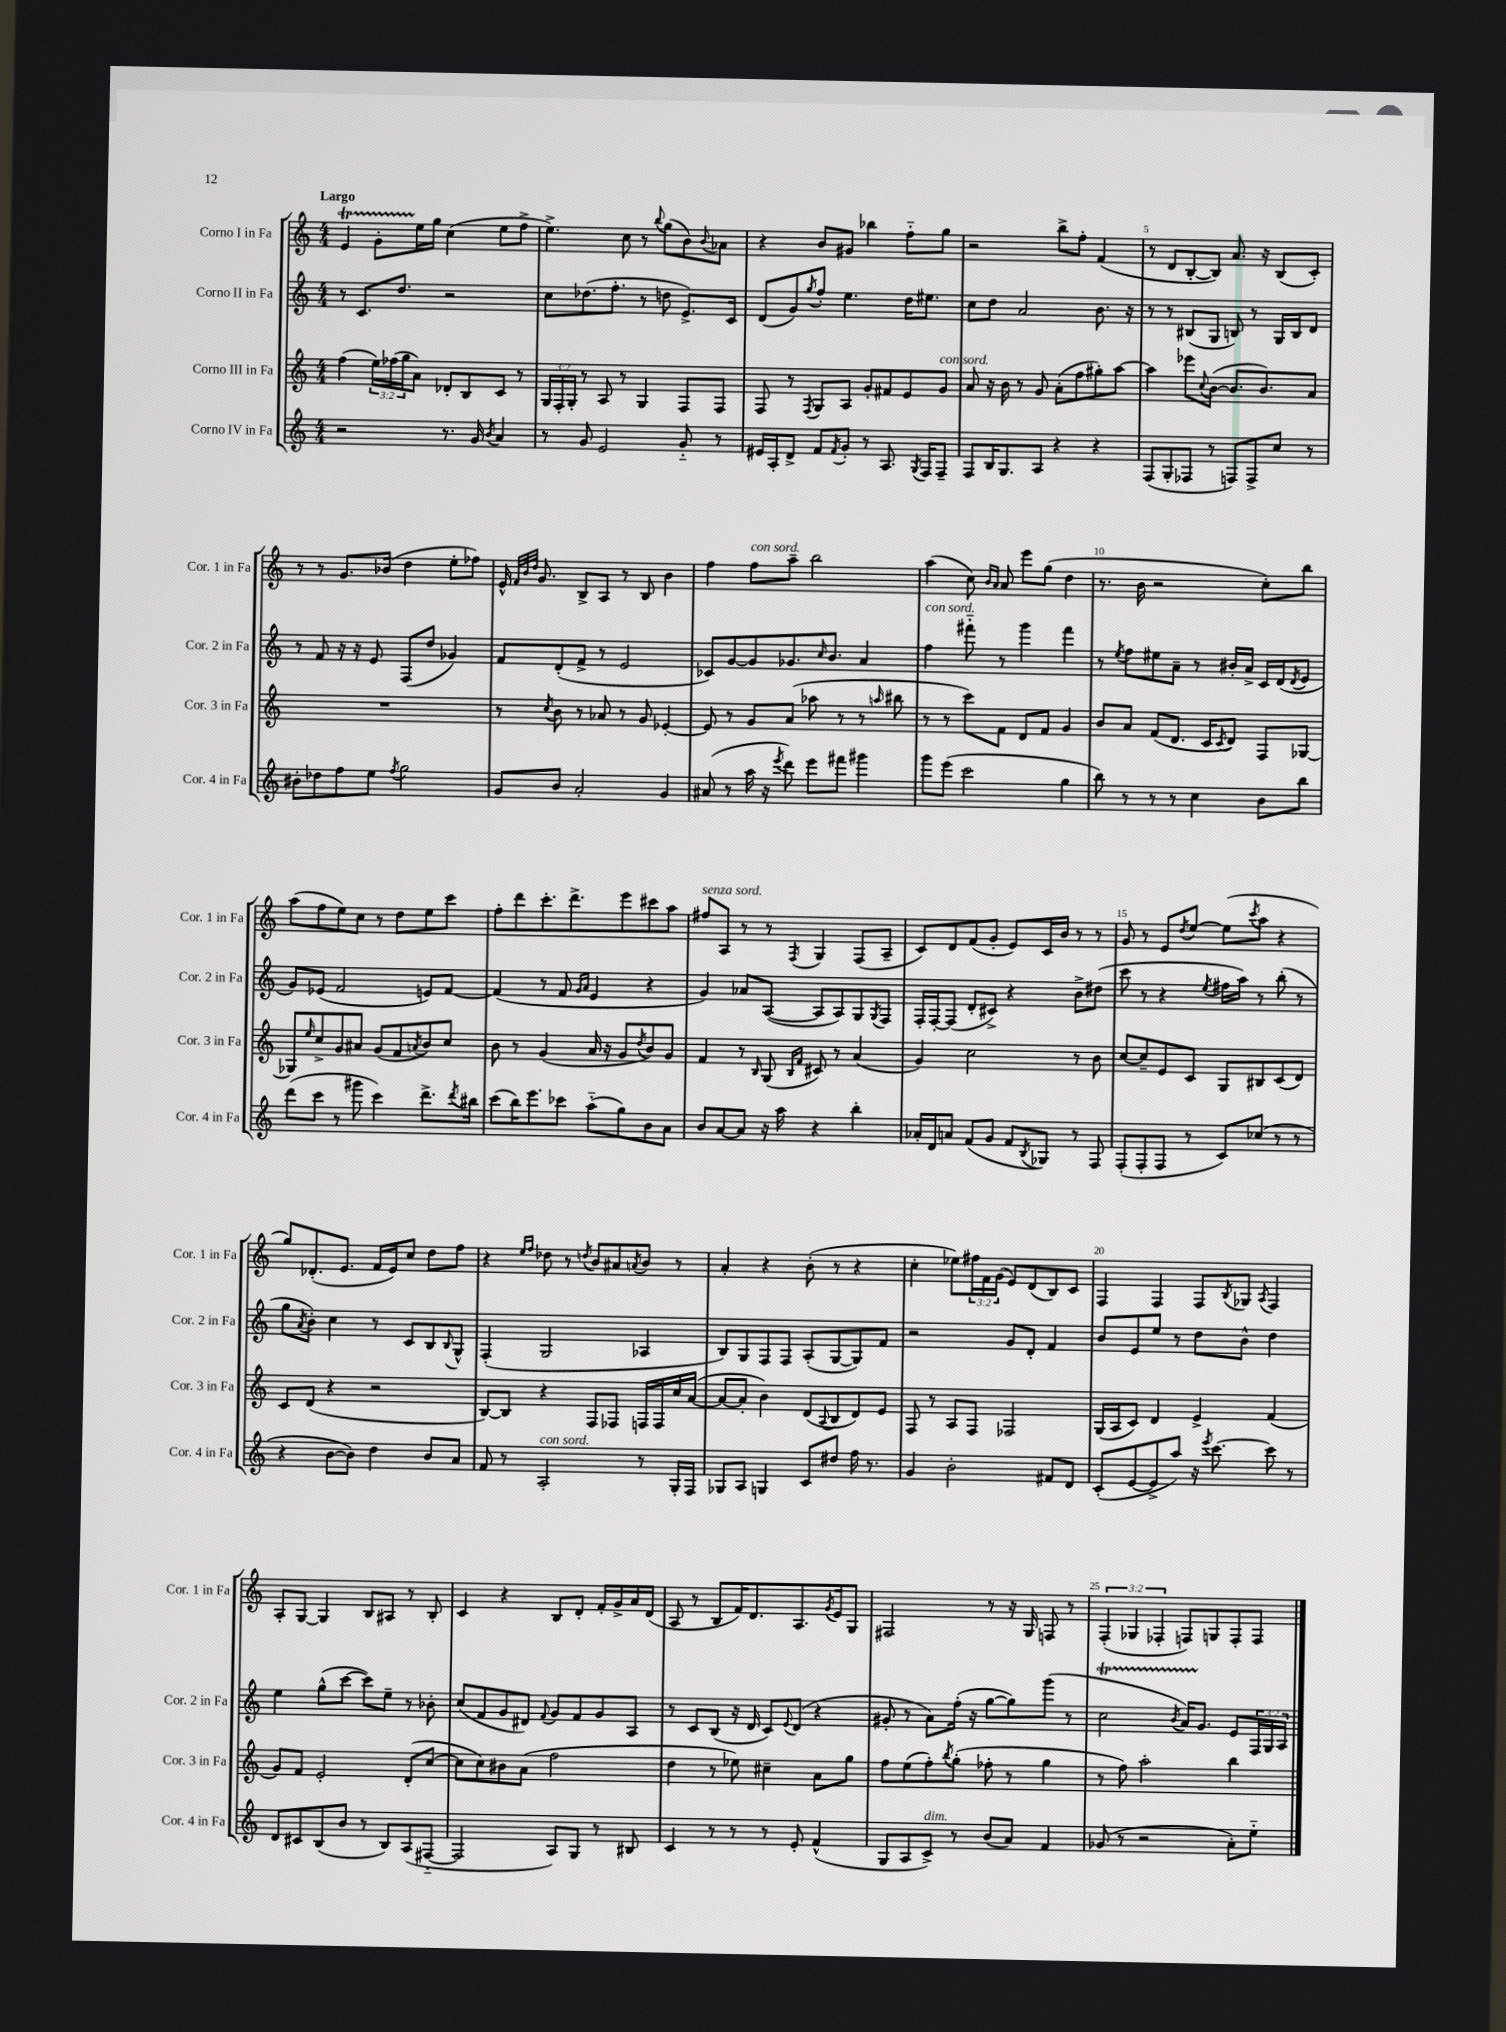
<<
\new StaffGroup <<
\new Staff = "s0" \with { instrumentName = "Corno I in Fa" shortInstrumentName = "Cor. 1 in Fa" } {
    \clef treble \key c \major \numericTimeSignature \time 4/4 \override Staff.TupletNumber.text = #tuplet-number::calc-fraction-text \tempo "Largo"
    e'4\startTrillSpan g'8-. e''16\stopTrillSpan g''16 c''4( e''8 f''8-> |
    e''4.->) c''8 r8 \appoggiatura { b''8 } g''8( b'8) \appoggiatura { b'8 } aes'8 |
    r4 b'8 gis'8 bes''4 f''8-_ g''8 |
    r2 b''8-> f''8-. f'4( |
    r8 d'8 b8~-. b8) a'8. r16 b8( c'8-.) |
    r8 r8 g'8. bes'16( d''4 e''8-. fes''8) |
    e'16-^ \grace { f'32 b'32 d''32 } g'8. b8-> a8 r8 b8 b'4 |
    f''4 f''8^\markup { \italic "con sord." } a''8-- b''2 |
    a''4( c''8) \grace { b'16 a'16 } a'8 e'''8 g''8( d''4 |
    r8. b'16 r2 c''8-.) b''8 |
    a''8( f''8 e''8) c''8 r8 d''8 e''8 c'''8 |
    f''8-. d'''8 c'''8.-. d'''8.-> e'''8 cis'''8 a''8 |
    fis''8^\markup { \italic "senza sord." } a8 r8 r8 \acciaccatura { f8 } g4 f8( a8-- |
    c'8) d'8 f'8( g'8-. e'8) c'16 b'16 r8 r8 |
    g'8 r8 e'8 \acciaccatura { d''8 } e''8~ e''8( \acciaccatura { c'''8 } a''8 r4 |
    g''8) des'8.-.( e'8. f'16 e'16) c''8 d''8 f''8 |
    r4 \grace { e''16 f''16 } des''8 r8 \acciaccatura { d''8 } b'8 ais'8 \acciaccatura { a'8 } b'8 r8 |
    a'4-. r4 b'8-.( r8 r4 |
    c''4-. ees''8) \tuplet 3/2 { fis''16 f'16 g'16( } e'8) d'8( b8) c'8 |
    f4 f4 f8 \acciaccatura { b8 } ges8 \acciaccatura { a8 } f4 |
    a8-. g8~ g4 b8 ais8 r8 b8-. |
    c'4 r4 b8 d'8-. f'16-. g'16-> a'16 d'16( |
    a8 r8 b8 f'16) d'8. a8. \acciaccatura { g'8 } e'16 g8 |
    fis2 r8 r16 g16 f8 r8 |
    \tuplet 3/2 { f4-.( ges4 fes4-. } f8) g8 f8-. f8 \bar "|." |
}
\new Staff = "s1" \with { instrumentName = "Corno II in Fa" shortInstrumentName = "Cor. 2 in Fa" } {
    \clef treble \key c \major \numericTimeSignature \time 4/4 \override Staff.TupletNumber.text = #tuplet-number::calc-fraction-text
    r8 c'8. d''8. r2 |
    c''8 des''8.( f''8.-. r8 d''8 e'8.->) c'16 |
    d'8( g'8) \acciaccatura { g''8 } f''8-. e''4. d''16 eis''8. |
    c''8 d''8 a'2 b'8. r16 |
    r8 r8 bis8( g8 b8) r8 g16 b16 d'8 |
    r8 f'8 r16 r16 e'8 f8( d''8 ges'4) |
    f'8 d'8-.( f'8-> r8 e'2 |
    ces'8) g'8~ g'8 ges'8. \grace { c''16 } b'8. a'4 |
    f''4^\markup { \italic "con sord." } fis'''8-_ r8 g'''4 fis'''4 |
    r8 \acciaccatura { e''8 } f''8 eis''8 a'8-- r8 bis'16-. a'16-> c'16 d'16( \acciaccatura { d'8 } e'8 |
    g'8) ees'8( f'2 e'8) f'8~ |
    f'4( r8 f'8 \grace { g'16 a'16 } e'4 r4 |
    g'4) aes'8 a8~( a8 a8) g8 \acciaccatura { g8 } f8 |
    f16-. f16~-. f8( d'8-. cis'8->) r4 b'8-> dis''8( |
    c'''8 r8 r4 \acciaccatura { e''8 } fis''16 a''16) r8 b''8-.( r8 |
    g''8 \acciaccatura { a'8 } b'8-.) c''4 r8 c'8 b8 \appoggiatura { b8 } g8-^ |
    f4-.( g2 aes4 |
    b8) g8 f8 f8 a8-.( g8~ g8) f'8 |
    r2 g'8 d'8-. f'4 |
    b'8 e'8 e''8 r8 d''8 b'8-^ d''4 |
    e''4 g''8-^( c'''8~ c'''8) e''8-- r8 bes'8-. |
    c''8( f'8 g'8 dis'8) \appoggiatura { f'8 } g'8 f'8 g'8 a8 |
    r8 c'8 b8( r16 d'16 c'8) \appoggiatura { e'8 } d'8( r4 |
    gis'8-. r8 a'8) f''16-.( r16 g''8~ g''8) g'''8( r8 |
    c''2\startTrillSpan \acciaccatura { b'8 } a'16) g'8.\stopTrillSpan e'8 \tuplet 3/2 { f16 g16 a16 } \bar "|." |
}
\new Staff = "s2" \with { instrumentName = "Corno III in Fa" shortInstrumentName = "Cor. 3 in Fa" } {
    \clef treble \key c \major \numericTimeSignature \time 4/4 \override Staff.TupletNumber.text = #tuplet-number::calc-fraction-text
    f''4( \tuplet 3/2 { e''16) fes''16( g''16 } a'8) des'8-. b8 c'8 r8 |
    \tuplet 3/2 { g16 f16-. g16-. } r8 a8 r8 g4 f8 f8 |
    f8 r8 \acciaccatura { f8 } g8 a8 g'8-. fis'8 e'8 g'8^\markup { \italic "con sord." } |
    a'8 r16 b'16 r8 g'8 a'8-.( f''8 gis''8-.) a''8~ |
    a''4 ees'''8 \appoggiatura { c''8 } b'8~( b'8. b'8.) a'8 |
    R1 |
    r8 \acciaccatura { c''8 } b'8 r8 aes'8 r8 g'8 ees'4~-. |
    ees'8 r8 g'8 a'8( aes''8 r8 r8 \grace { a''16 } bis''8 |
    r8 r8 c'''8) f'8 d'8 f'8 g'4 |
    b'8 a'8 f'8( d'8. c'16 \acciaccatura { c'8 } d'8) f8 ges8~ |
    ges8 \grace { e''16 } c''8-> g'8 ais'8 g'8( f'8 \acciaccatura { a'8 } b'8) c''8 |
    b'8 r8 g'4( a'16 r16 g'8 \acciaccatura { d''8 } b'8) g'8 |
    f'4 r8 \grace { b16 } g8( \grace { b16 f'16 } cis'8) r8 a'4( |
    g'4) c''2 r8 b'8 |
    c''8~ c''8-- e'8 c'8 g8 bis8 c'8( d'8) |
    c'8 d'8( r4 r2 |
    b8~) b8 r4 f8 fes8 f16 f16 c''16 a'16~( |
    a'8~ a'8-. b'4) d'8( \appoggiatura { a8 } b8 d'8) e'8 |
    f8 r8 a8 f8 fes2 |
    g16( a16 c'8) d'4 e'4-> f'4( |
    g'8) f'8 e'2-. d'8-.( c''8~ |
    c''8 c''8) bis'8 a'8( f''2 |
    d''4 r8 ees''8) cis''4-- a'8 g''8 |
    f''8 e''8( f''8-.) \acciaccatura { b''8 } g''8-.( fes''8-. r8 g''4 |
    r8 f''8) a''2-. b''4 \bar "|." |
}
\new Staff = "s3" \with { instrumentName = "Corno IV in Fa" shortInstrumentName = "Cor. 4 in Fa" } {
    \clef treble \key c \major \numericTimeSignature \time 4/4
    r2 r8. g'16 \acciaccatura { b'8 } a'4 |
    r8 g'8 e'2 g'8-_ r8 |
    eis'16 a16-. d'8-> f'8 \acciaccatura { f'8 } g'8-. r8 a8. \acciaccatura { g8 } f16 f8-- |
    f8 b16 g8. a8 r4 r4 |
    f8( g8-. fes8 r8 f8) f8-> c''8 r8 |
    bis'8-. des''8 f''8 e''8 \acciaccatura { f''8 } g''2 |
    g'8 b'8 a'2-. g'4 |
    ais'8( r8 a''16 r16 \acciaccatura { e'''8 } d'''8) e'''8 fis'''8 gis'''4 |
    g'''8 e'''8( c'''2 g''4 |
    b''8) r8 r8 r8 c''4 b'8 b''8 |
    d'''8( c'''8 r8 gis'''8 c'''4) d'''8.-> \acciaccatura { d'''8 } bis''16 |
    c'''8( b''16) e'''8. ces'''8 a''8-_( g''8) b'8 a'8 |
    b'8 a'8~ a'8 r16 a''16 r4 b''4-. |
    aes'16-. d'16 a'8 f'8( g'8 f'8 \acciaccatura { b8 } ges8) r8 f8 |
    f8-.( f8-. f8 r8 c'8) ces''8( r8 r8 |
    r4 b'8~ b'8) d''4 b'8 a'8 |
    f'8 r8 a2-.^\markup { \italic "con sord." } r8 g16-. f16 |
    ges8 a8 g4 c'8 dis''8 f''16 r8. |
    g'4 b'2-. fis'8 d'8 |
    c'8-.( e'8~ e'8-> a''8) r16 \acciaccatura { e'''8 } c'''8.~ c'''8 r8 |
    d'8 cis'8 b8( b'8 r8 b8) a8( fis8~-_ |
    fis2 a8) g8 r8 bis8 |
    c'4 r8 r8 r8 e'8-. f'4-^( |
    g8 a8 c'8->^\markup { \italic "dim." }) r8 b'8( a'8) f'4 |
    ges'8( r8 r2 a'8-.) e''8-_ \bar "|." |
}
>>
>>
\layout { \context { \Score \override BarNumber.break-visibility = ##(#f #t #t) barNumberVisibility = #(every-nth-bar-number-visible 5) } }
